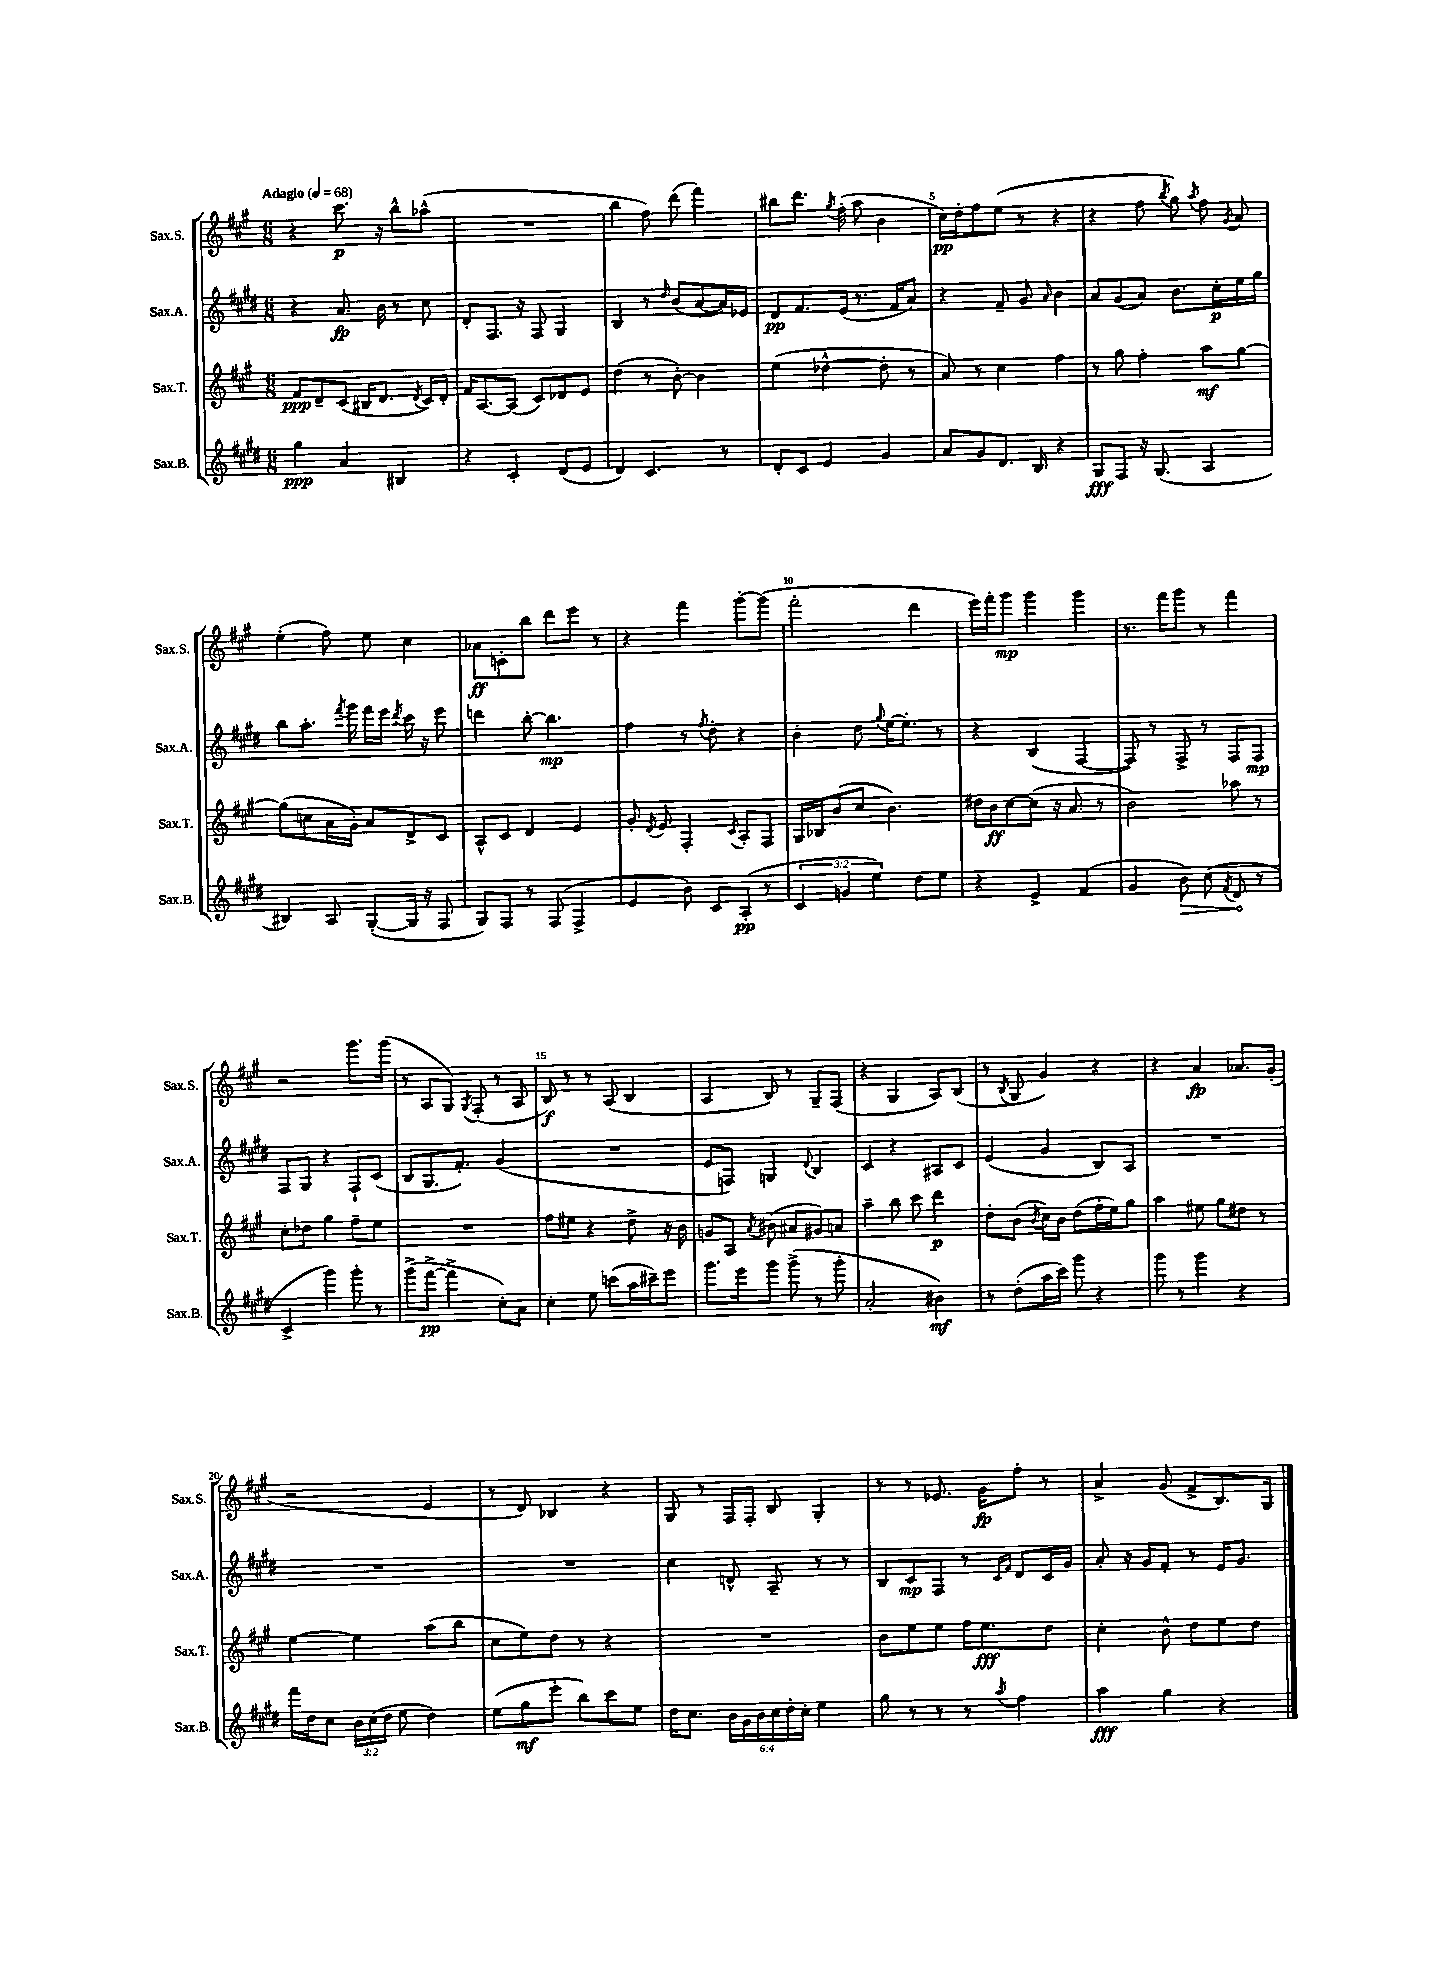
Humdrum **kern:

**kern	**dynam	**kern	**dynam	**kern	**dynam	**kern	**dynam
*part4	*part4	*part3	*part3	*part2	*part2	*part1	*part1
*staff4	*staff4	*staff3	*staff3	*staff2	*staff2	*staff1	*staff1
*I"Sax.B.	*	*I"Sax.T.	*	*I"Sax.A.	*	*I"Sax.S.	*
*I'Sax.B.	*	*I'Sax.T.	*	*I'Sax.A.	*	*I'Sax.S.	*
*clefG2	*	*clefG2	*	*clefG2	*	*clefG2	*
*k[f#c#g#d#]	*	*k[f#c#g#]	*	*k[f#c#g#d#]	*	*k[f#c#g#]	*
*M6/8	*	*M6/8	*	*M6/8	*	*M6/8	*
*MM68	*	*MM68	*	*MM68	*	*MM68	*
=1	=1	=1	=1	=1	=1	=1	=1
!	!	!	!	!	!	!LO:TX:a:B:t=Adagio	!
4gg#\	ppp	8f#/L	ppp	4r	.	4r	.
.	.	8d~/	.	.	.	.	.
4a/	.	(8c#/J	.	8.a/	fp	8.ccc#\	p
.	.	16B#X/KL	.	.	.	.	.
.	.	8.d/J	.	16b\	.	16r	.
4B#X/	.	.	.	8r	.	8bb^^\L	.
.	.	8qd/	.	.	.	.	.
.	.	16c#/LL)	.	8cc#\	.	(8aa-X^^\J	.
.	.	16d'/JJ	.	.	.	.	.
=2	=2	=2	=2	=2	=2	=2	=2
4r	.	16f#/KL	.	8d#'/L	.	2.r	.
.	.	[8.A/	.	.	.	.	.
.	.	.	.	8.F#/J	.	.	.
4c#'/	.	(8A/J]	.	.	.	.	.
.	.	.	.	16r	.	.	.
.	.	8c#/L)	.	8F#/	.	.	.
(8d#/L	.	8d-X/	.	4G#/	.	.	.
8e/J	.	8e/J	.	.	.	.	.
=3	=3	=3	=3	=3	=3	=3	=3
4d#/)	.	(4dd\	.	4B/	.	4bb\	.
4.c#/	.	8r	.	8r	.	8ff#\)	.
.	.	.	.	16qqdd#/	.	.	.
.	.	[8b'\)	.	(8b/L	.	(8ddd\	.
.	.	4b\]	.	[8a/	.	4fff#\)	.
8r	.	.	.	16a/L])	.	.	.
.	.	.	.	16e-X/JJ	.	.	.
=4	=4	=4	=4	=4	=4	=4	=4
8d#'/L	.	(4ee\	.	8d#/L	pp	8bb#X\L	.
8c#/J	.	.	.	8.f#/	.	8.ddd\J	.
4e/	.	[4dd-X^^\	.	.	.	.	.
.	.	.	.	.	.	8qgg#/	.
.	.	.	.	(16e/Jk	.	(16ff#'\	.
.	.	.	.	8.r	.	8aa\	.
4g#/	.	8dd-'\]	.	.	.	4b\	.
.	.	.	.	16f#/KL	.	.	.
.	.	8r	.	8a/J)	.	.	.
=5	=5	=5	=5	=5	=5	=5	=5
8a/L	.	8a/)	.	4r	.	16cc#\LL)	pp
.	.	.	.	.	.	16dd'\J	.
8g#/	.	8r	.	.	.	8ff#\	.
8.d#/J	.	4cc#\	.	8f#~/	.	(8ee\J	.
.	.	.	.	8g#/	.	8r	.
16B/	.	.	.	.	.	.	.
.	.	.	.	16qqa/	.	.	.
4r	.	4ff#\	.	4b\	.	4r	.
=6	=6	=6	=6	=6	=6	=6	=6
8G#/L	fff	8r	.	8a/L	.	4r	.
8F#/J	.	8gg#\	.	(8g#/	.	.	.
16r	.	4ff#'\	.	8a/J)	.	8ff#\	.
(8.G#/	.	.	.	.	.	.	.
.	.	.	.	.	.	8qbb/	.
.	.	.	.	8.b\L	.	8gg#\)	.
.	.	.	.	.	.	8qaa/	.
4A/	.	8aa\L	mf	.	.	8ff#\	.
.	.	.	.	16cc#'\L	p	.	.
.	.	.	.	.	.	8qg#/	.
.	.	[8gg#\J	.	16ee\	.	8a/	.
.	.	.	.	16gg#\JJ	.	.	.
!!LO:LB:g=z
=7	=7	=7	=7	=7	=7	=7	=7
4B#X/)	.	(8gg#\L]	.	8bb\L	.	(4ee'\	.
.	.	8ccn\	.	8.aa'\J	.	.	.
8A/	.	16a\L	.	.	.	8ff#\)	.
.	.	.	.	8qfff#/	.	.	.
.	.	16g#'\JJ)	.	16ggg#\	.	.	.
([8G#'/L	.	8a/L	.	16fff#\LL	.	8ee\	.
.	.	.	.	16eee\JJ	.	.	.
.	.	.	.	8qddd#/	.	.	.
16G#/Jk]	.	8d^/	.	16ccc#\	.	4cc#\	.
16r	.	.	.	16r	.	.	.
8F#/	.	8c#/J	.	8eee\	.	.	.
=8	=8	=8	=8	=8	=8	=8	=8
8G#/L)	.	8A^^/L	.	4dddn\	.	8a-X\L	ff
8F#/J	.	8c#/J	.	.	.	8cn'\	.
8r	.	4d/	.	[8bb'\	.	8bb\J	.
(8F#/	.	.	.	4.bb\]	mp	8ddd\L	.
4F#^/	.	4e/	.	.	.	8eee\J	.
.	.	.	.	.	.	8r	.
=9	=9	=9	=9	=9	=9	=9	=9
4e/	.	8g#'/	.	4ff#\	.	4r	.
.	.	8qd/	.	.	.	.	.
.	.	8e/	.	.	.	.	.
8b\)	.	4F#'/	.	8r	.	4fff#\	.
.	.	.	.	8qff#/	.	.	.
8c#/L	.	.	.	8dd#'\	.	.	.
.	.	8qc#/	.	.	.	.	.
(8A'/J	pp	8A'/L	.	4r	.	[8ggg#'\L	.
8r	.	8F#/J	.	.	.	(8ggg#\J]	.
=10	=10	=10	=10	=10	=10	=10	=10
6c#/	.	16G#/LL	.	4b'\	.	2fff#'\	.
.	.	16B-X/J	.	.	.	.	.
.	.	(8b/	.	.	.	.	.
6gn/	.	.	.	.	.	.	.
.	.	8cc#/J	.	8dd#\	.	.	.
6ee\)	.	.	.	.	.	.	.
.	.	.	.	8qqgg#/	.	.	.
.	.	4.b\)	.	[16ee\KL	.	.	.
.	.	.	.	8.ee'\J]	.	.	.
8dd#\L	.	.	.	.	.	4ddd\	.
8ee\J	.	.	.	8r	.	.	.
=11	=11	=11	=11	=11	=11	=11	=11
4r	.	16dd#X\LL	.	4r	.	16eee\LL)	.
.	.	16b\J	ff	.	.	16fff#'\J	.
.	.	[8cc#\	.	.	.	8ggg#\J	mp
4e^/	.	(8cc#\J]	.	(4B/	.	4ggg#\	.
.	.	16r	.	.	.	.	.
.	.	8.a/	.	.	.	.	.
(4f#/	.	.	.	[4F#/	.	4ggg#\	.
.	.	8r	.	.	.	.	.
=12	=12	=12	=12	=12	=12	=12	=12
4g#/	.	2b\)	.	8F#/])	.	8.r	.
.	.	.	.	8r	.	.	.
.	.	.	.	.	.	16fff#\KL	.
!	!LO:HP:b	!	!	!	!	!	!
8b\)	>	.	.	8F#^/	.	8ggg#\J	.
(8cc#\	.	.	.	8r	.	8r	.
8qf#/	.	.	.	.	.	.	.
8d#/	.	8aa-X\	.	8F#/L	.	4fff#\	.
8r	]	8r	.	8F#/J	mp	.	.
!!LO:LB:g=z
=13	=13	=13	=13	=13	=13	=13	=13
4c#^/	.	8cc#'\L	.	8F#/L	.	2r	.
.	.	8dd-X\J	.	8G#/J	.	.	.
4ggg#\)	.	4gg#\	.	4r	.	.	.
8ggg#'\	.	8ff#~\L	.	8F#`/L	.	8.ggg#\L	.
8r	.	8ee\J	.	(8c#/J	.	.	.
.	.	.	.	.	.	(16ggg#\Jk	.
=14	=14	=14	=14	=14	=14	=14	=14
(8ggg#^\L	.	2.r	.	8B/L	.	8r	.
[8fff#^\J	pp	.	.	8.G#/	.	8A/L	.
4fff#^\]	.	.	.	.	.	8G#/J)	.
.	.	.	.	8.f#'/J)	.	.	.
.	.	.	.	.	.	8qG#/	.
.	.	.	.	.	.	(8F#'/	.
8cc#'\L)	.	.	.	(4g#/	.	8r	.
8a\J	.	.	.	.	.	8A/	.
=15	=15	=15	=15	=15	=15	=15	=15
4cc#'\	.	8ff#\L	.	2.r	.	8B/)	f
.	.	8ee#X\J	.	.	.	8r	.
8ee\	.	4r	.	.	.	8r	.
(8cccn\L	.	.	.	.	.	(8A/	.
16aa\L	.	8dd^\	.	.	.	4B/	.
16ccc#X~\J)	.	.	.	.	.	.	.
8eee\J	.	16r	.	.	.	.	.
.	.	16b\	.	.	.	.	.
=16	=16	=16	=16	=16	=16	=16	=16
8.ggg#\L	.	8gn/L	.	8e/L	.	4A/	.
.	.	8A/J	.	8Fn/J)	.	.	.
16eee\k	.	.	.	.	.	.	.
.	.	8qa/	.	.	.	.	.
8ggg#\J	.	(8b#X\	.	4Gn/	.	8B/)	.
(8ggg#^\	.	8a#X/L	.	.	.	8r	.
.	.	.	.	8qqd#/	.	.	.
8r	.	8g#X/)	.	4B/	.	8G#~/L	.
8ggg#'\	.	8an/J	.	.	.	(8F#/J	.
=17	=17	=17	=17	=17	=17	=17	=17
2a'/	.	4aa~\	.	4c#/	.	4r	.
.	.	8bb\	.	4r	.	4G#/	.
.	.	8ccc#\	.	.	.	.	.
4b#X\)	mf	4ddd\	p	8A#X/L	.	8A/L)	.
.	.	.	.	8c#/J	.	(8B/J	.
=18	=18	=18	=18	=18	=18	=18	=18
8r	.	8dd'\L	.	(4e/	.	8r	.
.	.	.	.	.	.	8qB/	.
(8dd#'\L	.	(8b\J	.	.	.	8G#/	.
.	.	8qb/	.	.	.	.	.
16aa\L	.	16cc#\LL)	.	4g#/	.	4g#/)	.
16ccc#\JJ)	.	16b\JJ	.	.	.	.	.
8ggg#\	.	(8dd\L	.	.	.	.	.
4r	.	16ff#'\L	.	8B/L)	.	4r	.
.	.	16ee\J)	.	.	.	.	.
.	.	8gg#\J	.	8A/J	.	.	.
=19	=19	=19	=19	=19	=19	=19	=19
8ggg#\	.	4aa\	.	2.r	.	4r	.
8r	.	.	.	.	.	.	.
4ggg#\	.	8ee#X\	.	.	.	4a/	fp
.	.	8gg#\L	.	.	.	.	.
4r	.	8dd#X\J	.	.	.	8.a-X/L	.
.	.	8r	.	.	.	.	.
.	.	.	.	.	.	(16g#'/Jk	.
!!LO:LB:g=z
=20	=20	=20	=20	=20	=20	=20	=20
16fff#\LL	.	[4ee\	.	2.r	.	2r	.
16dd#\J	.	.	.	.	.	.	.
8cc#\J	.	.	.	.	.	.	.
24b\LL	.	4ee\]	.	.	.	.	.
(24cc#\	.	.	.	.	.	.	.
24dd#\JJ	.	.	.	.	.	.	.
8ee\	.	.	.	.	.	.	.
4dd#\)	.	(8aa\L	.	.	.	4e/	.
.	.	8bb\J	.	.	.	.	.
=21	=21	=21	=21	=21	=21	=21	=21
(8ee\L	.	8cc#\L	.	2.r	.	8r	.
8gg#\	mf	8ee\)	.	.	.	8d/)	.
8eee'\J	.	8dd\J	.	.	.	4B-X/	.
8bb\L)	.	8r	.	.	.	.	.
8ccc#\	.	4r	.	.	.	4r	.
8ee\J	.	.	.	.	.	.	.
=22	=22	=22	=22	=22	=22	=22	=22
16dd#\KL	.	2.r	.	4cc#\	.	8G#/	.
8.cc#\J	.	.	.	.	.	.	.
.	.	.	.	.	.	8r	.
24b\LL	.	.	.	8dn^^/	.	16F#/LL	.
24g#\	.	.	.	.	.	.	.
.	.	.	.	.	.	16F#'/JJ	.
24b\	.	.	.	.	.	.	.
24cc#\	.	.	.	8A~/	.	8B/	.
24dd#'\	.	.	.	.	.	.	.
24cc#'\JJ	.	.	.	.	.	.	.
4ee\	.	.	.	8r	.	4G#'/	.
.	.	.	.	8r	.	.	.
=23	=23	=23	=23	=23	=23	=23	=23
8gg#\	.	8b\L	.	8B/L	.	8r	.
8r	.	8ee\	.	8c#/	mp	8r	.
8r	.	8ee\J	.	8F#/J	.	8.e-X/	.
8r	.	16ff#\KL	.	8r	.	.	.
.	.	8.ee\	fff	.	.	16g#\KL	fp
.	.	.	.	16qqc#/LL	.	.	.
8qaa/	.	.	.	16qqf#/JJ	.	.	.
4ff#\	.	.	.	8d#/L	.	8ff#'\J	.
.	.	8dd\J	.	16c#/L	.	8r	.
.	.	.	.	16g#/JJ	.	.	.
=24	=24	=24	=24	=24	=24	=24	=24
4aa\	fff	4cc#'\	.	8a'/	.	4a^/	.
.	.	.	.	16r	.	.	.
.	.	.	.	16g#/KL	.	.	.
4gg#\	.	8b^^\	.	8f#'/J	.	(8g#/	.
.	.	8dd\L	.	8r	.	8f#^/L	.
4r	.	8ee\	.	16e/KL	.	8.B/)	.
.	.	.	.	8.g#/J	.	.	.
.	.	8dd\J	.	.	.	.	.
.	.	.	.	.	.	16G#/Jk	.
==	==	==	==	==	==	==	==
*-	*-	*-	*-	*-	*-	*-	*-
